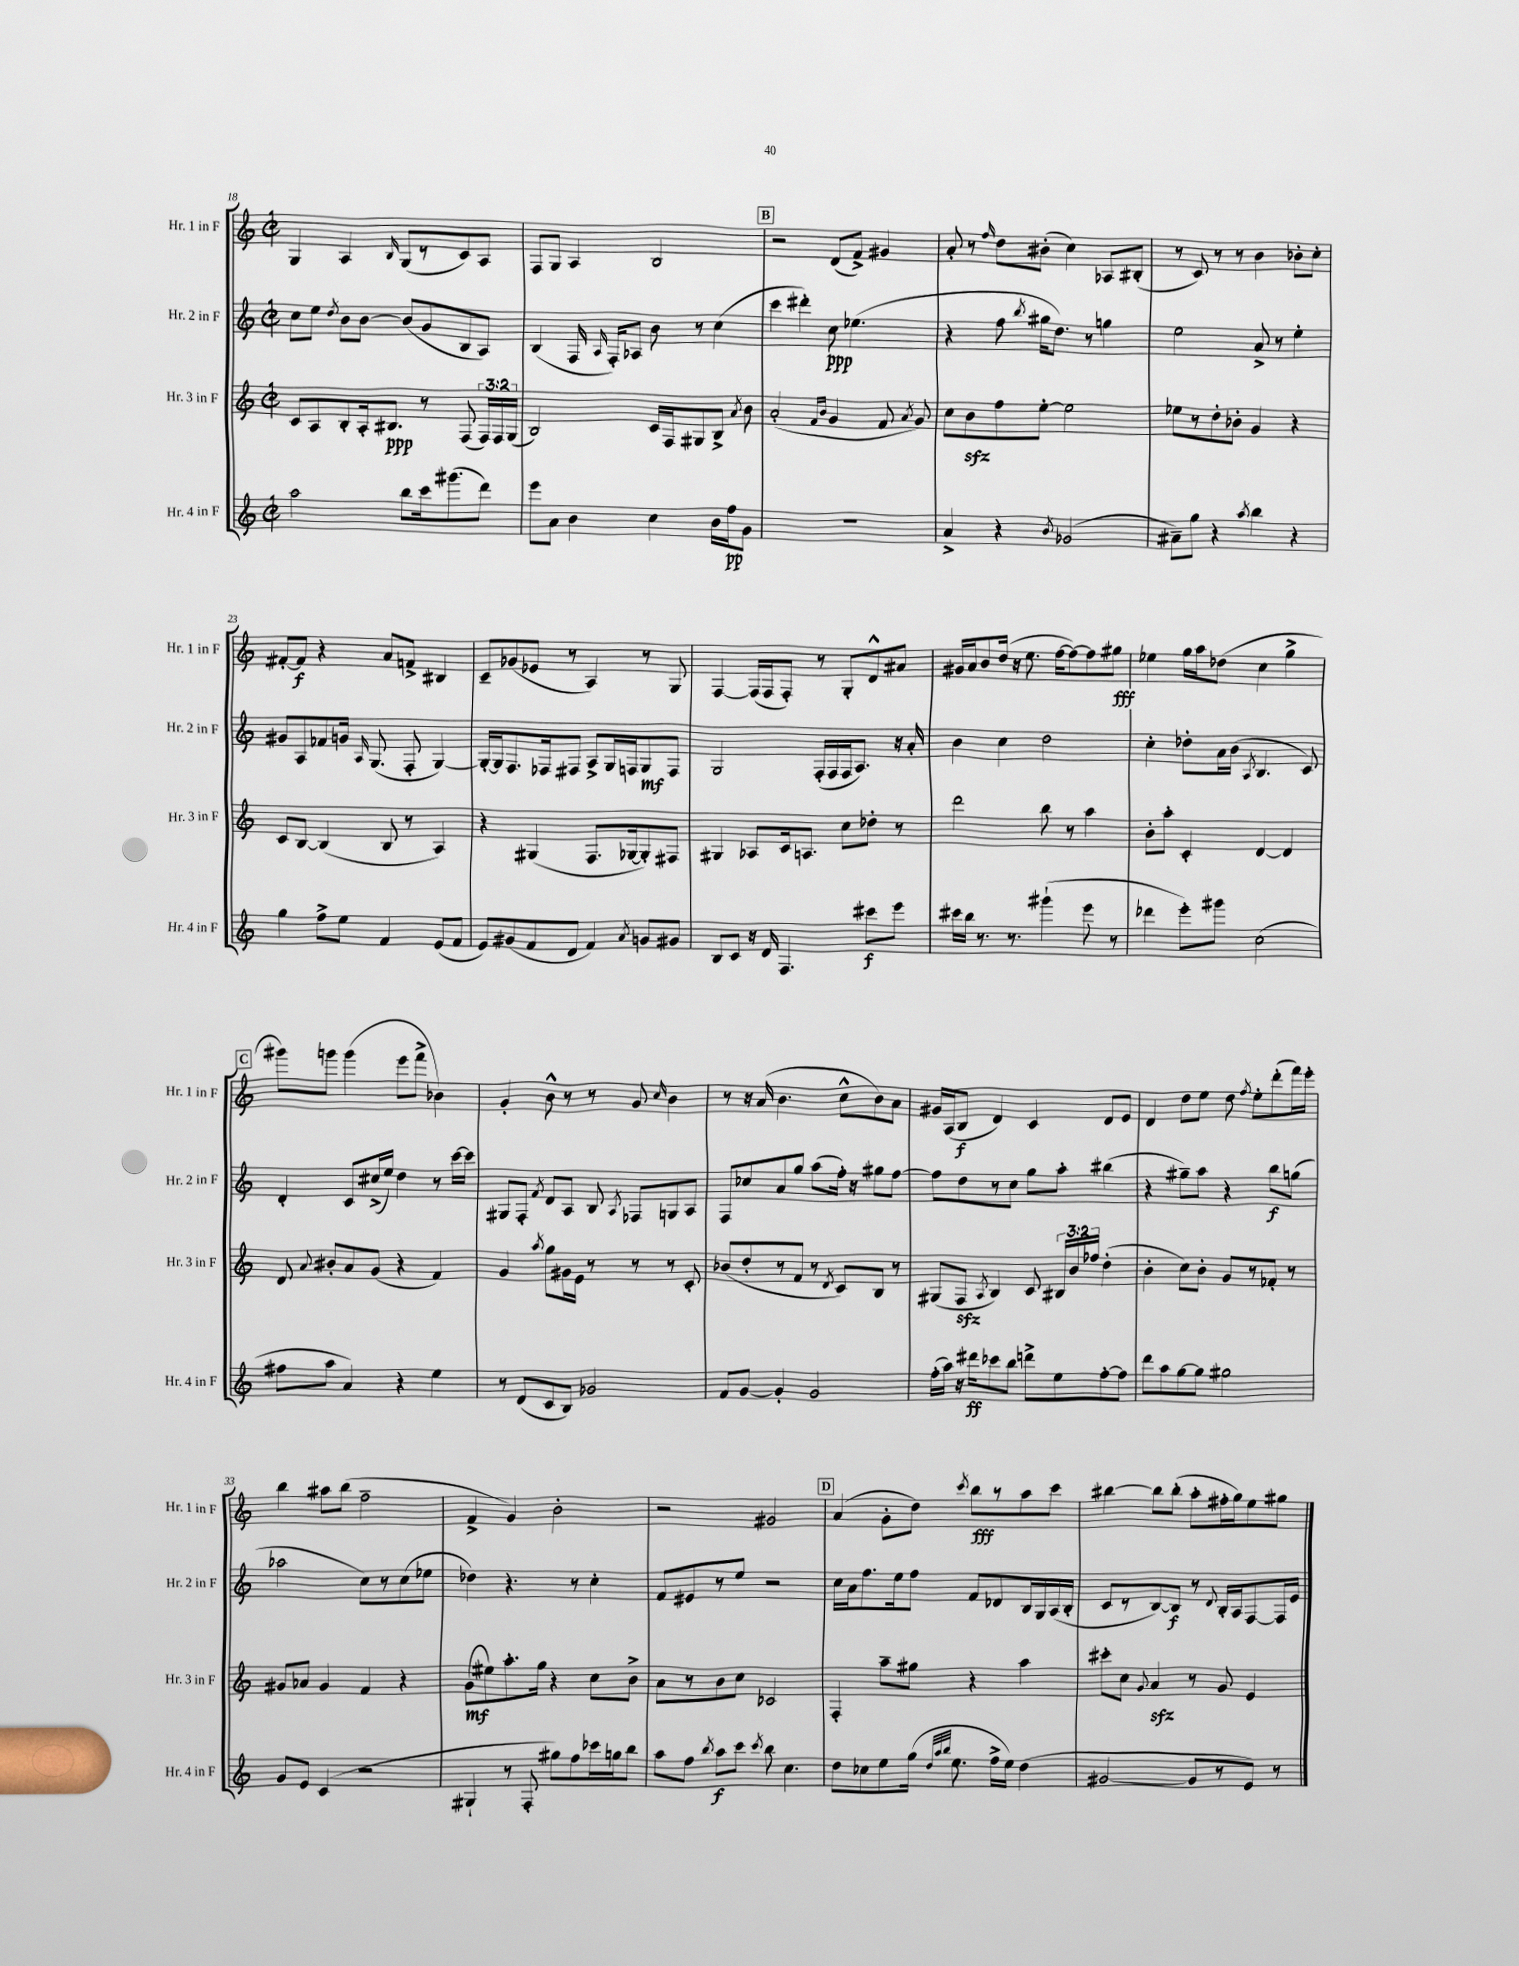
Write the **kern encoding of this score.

**kern	**dynam	**kern	**dynam	**kern	**dynam	**kern	**dynam
*part4	*part4	*part3	*part3	*part2	*part2	*part1	*part1
*staff4	*staff4	*staff3	*staff3	*staff2	*staff2	*staff1	*staff1
*I"Hr. 4 in F	*	*I"Hr. 3 in F	*	*I"Hr. 2 in F	*	*I"Hr. 1 in F	*
*I'Hr. 4 in F	*	*I'Hr. 3 in F	*	*I'Hr. 2 in F	*	*I'Hr. 1 in F	*
*clefG2	*	*clefG2	*	*clefG2	*	*clefG2	*
*k[]	*	*k[]	*	*k[]	*	*k[]	*
*M2/2	*	*M2/2	*	*M2/2	*	*M2/2	*
*met(c|)	*	*met(c|)	*	*met(c|)	*	*met(c|)	*
=18	=18	=18	=18	=18	=18	=18	=18
2aa\	.	8c/L	.	8cc\L	.	4G/	.
.	.	8A/	.	8ee\J	.	.	.
.	.	.	.	8qdd/	.	.	.
.	.	8B'/	.	8b\L	.	4A/	.
.	.	16A'/k	.	[8b\J	.	.	.
.	.	8.B#X/J	ppp	.	.	.	.
.	.	.	.	.	.	16qqB/	.
8bb\L	.	.	.	(8b/L]	.	(8G/L	.
16ccc\k	.	8r	.	8g/	.	8r	.
(8.ggg#X\	.	.	.	.	.	.	.
.	.	(8F/	.	8B/	.	8c/)	.
8ddd\J)	.	24F/LL)	.	8A/J)	.	8A/J	.
.	.	24F/	.	.	.	.	.
.	.	(24G/JJ	.	.	.	.	.
=19	=19	=19	=19	=19	=19	=19	=19
8eee\L	.	2B/)	.	(4B/	.	8F/L	.
8a\J	.	.	.	.	.	8G/J	.
4b\	.	.	.	16F/	.	4A/	.
.	.	.	.	16qqA/	.	.	.
.	.	.	.	16F'/KL)	.	.	.
.	.	.	.	8A-X/J	.	.	.
4cc\	.	16c/LL	.	8b\	.	2B/	.
.	.	16F/J	.	.	.	.	.
.	.	8G#X/	.	8r	.	.	.
16b\LL	.	8B^/J	.	(4cc\	.	.	.
16ff\J	pp	.	.	.	.	.	.
.	.	8qa/	.	.	.	.	.
8g\J	.	8b\	.	.	.	.	.
!!LO:REH:place=s1:t=B
=20	=20	=20	=20	=20	=20	=20	=20
1r	.	(2a'/	.	4ccc\	.	2r	.
.	.	.	.	4ddd#X'\)	.	.	.
.	.	16qqf/LL	.	.	.	.	.
.	.	16qqb/JJ	.	.	.	.	.
.	.	4g/	.	8cc\	ppp	(8d/L	.
.	.	.	.	(4.ee-X\	.	8f^/J)	.
.	.	8f/	.	.	.	4g#X/	.
.	.	8qa/	.	.	.	.	.
.	.	8g/)	.	.	.	.	.
=21	=21	=21	=21	=21	=21	=21	=21
4a^/	.	8cc\L	.	4r	.	8a'/	.
.	.	8bzz\	.	.	.	8r	.
.	.	.	.	.	.	16qqff/	.
4r	.	8ff\	.	8ff\	.	8dd\L	.
.	.	.	.	8qbb/	.	.	.
.	.	[8ee'\J	.	16gg#X\KL	.	(8b#X'\J	.
.	.	.	.	8.dd\J)	.	.	.
8qb/	.	.	.	.	.	.	.
(2g-X/	.	2ee\]	.	.	.	4cc\)	.
.	.	.	.	8r	.	.	.
.	.	.	.	4ggn\	.	8A-X/L	.
.	.	.	.	.	.	(8B#X'/J	.
=22	=22	=22	=22	=22	=22	=22	=22
8a#X~\L)	.	8ee-X\L	.	2ee\	.	8r	.
8gg\J	.	8r	.	.	.	8c/)	.
4r	.	8dd'\	.	.	.	8r	.
.	.	8b-X'\J	.	.	.	8r	.
8qaa/	.	.	.	.	.	.	.
4bb\	.	4g/	.	8a^/	.	4b\	.
.	.	.	.	8r	.	.	.
4r	.	4r	.	4ee'\	.	8b-X'\L	.
.	.	.	.	.	.	8cc'\J	.
!!LO:LB:g=z
=23	=23	=23	=23	=23	=23	=23	=23
4gg\	.	8c/L	.	8g#X/L	.	[8f#X'/L	.
.	.	[8B/J	.	8A/	.	8f#/J]	f
8ff^\L	.	(4B/]	.	8f-X/	.	4r	.
8ee\J	.	.	.	16gn/Jk	.	.	.
.	.	.	.	16qqA/	.	.	.
.	.	.	.	(8.G/	.	.	.
4f/	.	8B/	.	.	.	8a/L	.
.	.	8r	.	8F'/	.	8fn^/J	.
(8e/L	.	4A/)	.	[4G/)	.	4B#X/	.
8f/J	.	.	.	.	.	.	.
=24	=24	=24	=24	=24	=24	=24	=24
8e/L)	.	4r	.	16G'/LL_	.	8c~/L	.
.	.	.	.	16G/J]	.	.	.
(8g#X/	.	.	.	8.F/	.	(8g-X/	.
8f/	.	(4G#X/	.	.	.	8e-X/J	.
.	.	.	.	16F-X/k	.	.	.
8d/J	.	.	.	8F#X/J	.	8r	.
4f/)	.	8.F/L	.	8A^/L	.	4A/)	.
.	.	.	.	16G/L	.	.	.
.	.	[16G-X/k	.	16Fn/J	.	.	.
8qa/	.	.	.	.	.	.	.
8gn/L	.	8G-'/])	.	8G/	mf	8r	.
8g#X/J	.	8F#X/J	.	8F/J	.	8G/	.
=25	=25	=25	=25	=25	=25	=25	=25
8B/L	.	4G#X/	.	2G/	.	[4F/	.
8c/J	.	.	.	.	.	.	.
16r	.	8A-X/L	.	.	.	(16F/LL]	.
16d/	.	.	.	.	.	16F/J	.
4.F/	.	16c/k	.	.	.	8F'/J)	.
.	.	8.An/J	.	.	.	.	.
.	.	.	.	(16F'/LL	.	8r	.
.	.	.	.	16F/	.	.	.
.	.	8cc\L	.	16F/J	.	8G'/L	.
.	.	.	.	8.A/J)	.	.	.
8ccc#X\L	f	8dd-X'\J	.	.	.	8d^^/	.
8eee\J	.	8r	.	16r	.	8a#X/J	.
.	.	.	.	16a'/	.	.	.
=26	=26	=26	=26	=26	=26	=26	=26
16ccc#X\LL	.	2ddd\	.	4b\	.	16g#X/LL	.
16bb\JJ	.	.	.	.	.	16a/J	.
8.r	.	.	.	.	.	8b/	.
.	.	.	.	4cc\	.	(16dd/Jk	.
8.r	.	.	.	.	.	16r	.
.	.	.	.	.	.	8.ee\	.
(4ggg#X`\	.	8bb\	.	2dd\	.	.	.
.	.	.	.	.	.	[16ff\KL	.
.	.	8r	.	.	.	8ff\_)	.
8eee\	.	4aa\	.	.	.	8ff\]	.
8r	.	.	.	.	.	8gg#X\J	fff
=27	=27	=27	=27	=27	=27	=27	=27
4ddd-X\	.	8b'\L	.	4cc'\	.	4ee-X\	.
.	.	8aa'\J	.	.	.	.	.
8eee'\L)	.	4c'/	.	8dd-X'\L	.	16gg\LL	.
.	.	.	.	.	.	16aa\J	.
8ggg#X\J	.	.	.	16a\L	.	(8dd-X\J	.
.	.	.	.	(16b\JJ	.	.	.
.	.	.	.	8qA/	.	.	.
(2cc\	.	[4d/	.	4.B/	.	4cc\	.
.	.	4d/]	.	.	.	4gg^\	.
.	.	.	.	8c/)	.	.	.
!!LO:LB:g=z
!!LO:REH:place=s1:t=C
=28	=28	=28	=28	=28	=28	=28	=28
8ff#X\L	.	8d/	.	4d'/	.	8ggg#X\L)	.
.	.	8qqa/	.	.	.	.	.
8aa\J	.	8b#X'/L	.	.	.	8gggn\J	.
4a/)	.	8a/	.	8c/L	.	(4ggg\	.
.	.	(8g/J	.	(16cc#X^/L	.	.	.
.	.	.	.	16ee/JJ)	.	.	.
4r	.	4r	.	4dd\	.	8eee\L	.
.	.	.	.	.	.	8fff^\J	.
4ee\	.	4f/)	.	8r	.	4b-X\)	.
.	.	.	.	[16ccc\LL	.	.	.
.	.	.	.	16ccc\JJ]	.	.	.
=29	=29	=29	=29	=29	=29	=29	=29
8r	.	4g/	.	8G#X/L	.	4g'/	.
(8d/L	.	.	.	8F'/J	.	.	.
.	.	8qaa/	.	8qf/	.	.	.
8c/	.	8gg\L	.	8d/L	.	8b^^\	.
8B/J)	.	16g#X\L	.	8A/J	.	8r	.
.	.	16e\JJ	.	.	.	.	.
2g-X/	.	8r	.	8B/	.	8r	.
.	.	.	.	8qA/	.	.	.
.	.	8r	.	8F-X/L	.	8g/	.
.	.	.	.	.	.	16qqcc/	.
.	.	8r	.	8Gn/	.	4b\	.
.	.	8c'/	.	8A/J	.	.	.
=30	=30	=30	=30	=30	=30	=30	=30
8f/L	.	(8b-X/L	.	8F/L	.	8r	.
[8g/J	.	8dd'/	.	8cc-X/	.	16r	.
.	.	.	.	.	.	(16a/	.
4g'/]	.	8r	.	8a/	.	4.b\	.
.	.	8f/J	.	8gg/J	.	.	.
2g/	.	8r	.	(8aa\L	.	.	.
.	.	8qd/	.	.	.	.	.
.	.	8c/L)	.	16ff'\Jk)	.	8cc^^\L	.
.	.	.	.	16r	.	.	.
.	.	8B/J	.	8gg#X\L	.	8b\)	.
.	.	8r	.	[8ff\J	.	8a\J	.
=31	=31	=31	=31	=31	=31	=31	=31
(16ff'\LL	.	(8G#X/L	.	8ff\L]	.	16g#X/LL	.
16aa\JJ)	.	.	.	.	.	(16A/J	.
16r	.	8Fzz/J	.	8dd\	.	8B/J	f
16ddd#X\KL	ff	.	.	.	.	.	.
.	.	8qA/	.	.	.	.	.
8ccc-X\	.	4B/)	.	8r	.	4d/)	.
8bb\J	.	.	.	8cc\J	.	.	.
8dddn^\L	.	8c/	.	8gg\L	.	4c/	.
8ee\	.	24B#X/LL	.	8aa'\J	.	.	.
.	.	24b/	.	.	.	.	.
.	.	24ff-X/JJ	.	.	.	.	.
[8ff'\	.	(4dd'\	.	(4bb#X\	.	8d/L	.
8ff\J]	.	.	.	.	.	8e/J	.
=32	=32	=32	=32	=32	=32	=32	=32
8ddd\L	.	4b'\	.	4r	.	4d/	.
8aa\	.	.	.	.	.	.	.
[8gg\	.	8cc\L)	.	8gg#X~\L)	.	8dd\L	.
8gg\J]	.	8b'\J	.	8aa\J	.	8ee\J	.
2gg#X\	.	8g/L	.	4r	.	8dd\	.
.	.	.	.	.	.	8qff/	.
.	.	8r	.	.	.	8ee'\L	.
.	.	8f-X'/J	.	8bb\L	f	(8ddd'\	.
.	.	8r	.	(8ggn\J	.	16fff\L)	.
.	.	.	.	.	.	16eee'\JJ	.
!!LO:LB:g=z
=33	=33	=33	=33	=33	=33	=33	=33
8g/L	.	8g#X/L	.	2aa-X\	.	4bb\	.
8e/J	.	8a-X/J	.	.	.	.	.
(4c/	.	4g#/	.	.	.	8aa#X\L	.
.	.	.	.	.	.	(8bb\J	.
2r	.	4f/	.	8cc\L)	.	2ff~\	.
.	.	.	.	8r	.	.	.
.	.	4r	.	(8cc\	.	.	.
.	.	.	.	8ee-X\J	.	.	.
=34	=34	=34	=34	=34	=34	=34	=34
4G#X`/	.	(8g\L	mf	4dd-X\)	.	4f^/	.
.	.	8ee#X\)	.	.	.	.	.
8r	.	8.aa'\	.	4.r	.	4g/)	.
8F'/	.	.	.	.	.	.	.
.	.	16gg\Jk	.	.	.	.	.
8gg#X\L)	.	4r	.	.	.	2b'\	.
8ff\	.	.	.	8r	.	.	.
16ccc-X\L	.	8cc\L	.	4cc'\	.	.	.
16ggn\J	.	.	.	.	.	.	.
8bb\J	.	8b^\J	.	.	.	.	.
=35	=35	=35	=35	=35	=35	=35	=35
8aa\L	.	8a\L	.	8f/L	.	2r	.
8ff\J	.	8r	.	8e#X/	.	.	.
8qbb/	.	.	.	.	.	.	.
8aa\L	f	8b\	.	8r	.	.	.
8ccc\J	.	8cc\J	.	8ee/J	.	.	.
8qccc/	.	.	.	.	.	.	.
8bb\	.	2c-X/	.	2r	.	2g#X/	.
4.cc\	.	.	.	.	.	.	.
!!LO:REH:place=s1:t=D
=36	=36	=36	=36	=36	=36	=36	=36
8dd\L	.	4F'/	.	16cc\LL	.	(4a/	.
.	.	.	.	16a\J	.	.	.
8cc-X\	.	.	.	8.ff\	.	.	.
8ee\	.	8aa~\L	.	.	.	8g'\L	.
.	.	.	.	16ee\k	.	.	.
(16gg\Jk	.	8gg#X\J	.	8ff\J	.	8dd\J)	.
32qqdd/LLL	.	.	.	.	.	.	.
32qqaa/	.	.	.	.	.	.	.
32qqbb/JJJ	.	.	.	.	.	.	.
8.ee\	.	.	.	.	.	.	.
.	.	.	.	.	.	8qccc/	.
.	.	4r	.	8f/L	.	8bb\L	fff
16ff^\LL	.	.	.	8d-X/	.	8r	.
16ee\JJ)	.	.	.	.	.	.	.
(4dd\	.	4aa\	.	16B/L	.	8aa\	.
.	.	.	.	16G/	.	.	.
.	.	.	.	(16A/	.	8ccc\J	.
.	.	.	.	16B'/JJ	.	.	.
=37	=37	=37	=37	=37	=37	=37	=37
[2g#X/	.	8ccc#X'\L	.	8c/L	.	[4bb#X\	.
.	.	8cc\J	.	8r	.	.	.
.	.	8qqg/	.	.	.	.	.
.	.	4azz/	.	[8B/)	.	8bb#\L]	.
.	.	.	.	8B/J]	f	(8bb#'\J	.
8g#/L]	.	8r	.	8r	.	8aa'\L	.
.	.	.	.	8qqd/	.	.	.
8r	.	8g/	.	16B'/LL	.	16ff#X'\L	.
.	.	.	.	16A/J	.	16gg\J)	.
8e/J)	.	4e/	.	[8F/	.	8ee\	.
8r	.	.	.	16F/L]	.	8gg#X\J	.
.	.	.	.	16e/JJ	.	.	.
==	==	==	==	==	==	==	==
*-	*-	*-	*-	*-	*-	*-	*-
